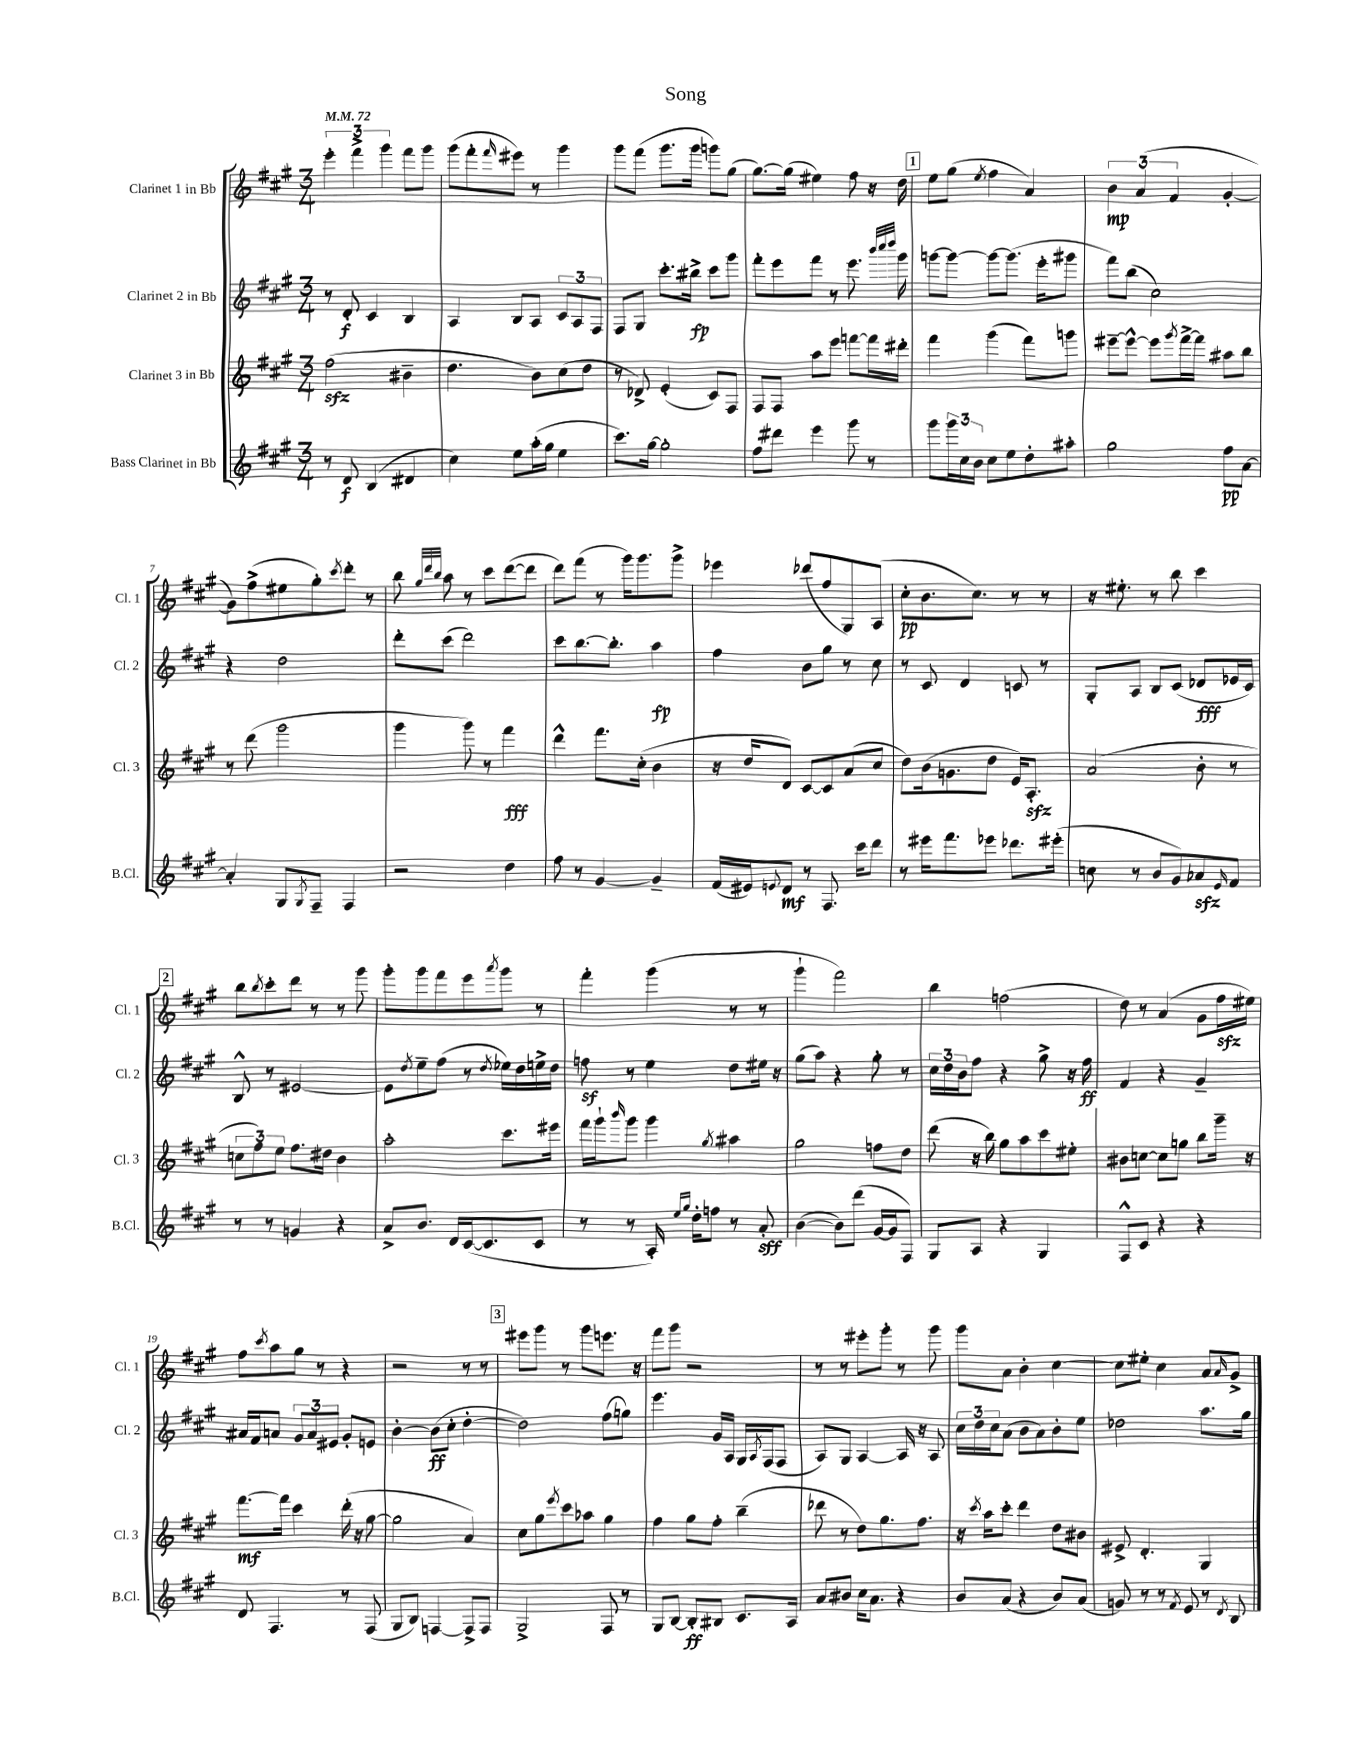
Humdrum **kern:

**kern	**kern	**kern	**kern
*staff4	*staff3	*staff2	*staff1
*clefG2	*clefG2	*clefG2	*clefG2
*k[f#c#g#]	*k[f#c#g#]	*k[f#c#g#]	*k[f#c#g#]
*M3/4	*M3/4	*M3/4	*M3/4
*MM72	*MM72	*MM72	*MM72
8r	(2ff#	8r	6eee'
8d	.	8d'	.
.	.	.	6fff#^
(4B	.	4c#	.
.	.	.	6ggg#
4d#	4b#~	4B	8fff#
.	.	.	8ggg#
=	=	=	=
4cc#)	4.dd	4A	(8ggg#
.	.	.	8fff#'
.	.	.	16qqfff#
8ee	.	8B	8eee#)
(16aa'	8b)	8A	8r
16gg#	.	.	.
4ee	(8cc#	12c#	4ggg#
.	.	12A	.
.	8dd	.	.
.	.	12F#	.
=	=	=	=
8.ccc#)	8r	8F#	8ggg#
.	8d-^)	8G#	(8fff#
[16gg#	.	.	.
2gg#']	(4e'	8.ccc#'	8.ggg#
.	.	16bb#^	16ggg#
.	8c#)	8ccc#	8ggg)
.	8F#	8ggg#	(8gg#
=	=	=	=
8ff#	8F#	8fff#'	[8.gg#)
8ddd#	8F#	8eee	.
.	.	.	(16gg#]
4eee	8aa	8fff#	4ee#)
.	8eee	8r	.
8ggg#	[8fff	8.eee	8ff#
8r	16fff]	.	16r
.	.	32qqbbb	.
.	.	32qqcccc#	.
.	.	32qqdddd	.
.	16ddd#'	16ggg#	16dd
=	=	=	=
8ggg#	4fff#	[8ggg	8ee
24ggg#	.	8ggg_	(8gg#
24cc#	.	.	.
24b	.	.	.
.	.	.	8qee
8cc#	(4ggg#	8ggg_	4ff#
8ee	.	(8.ggg]	.
8dd'	8fff#)	.	4a)
.	.	16eee'	.
8aa#'	8ggg	8ggg#	.
=	=	=	=
2gg#	[8eee#~	8fff#)	6b
.	8eee#^^_	(8bb	.
.	.	.	(6a
.	8eee#]	2cc#)	.
.	.	.	6f#
.	8qggg#	.	.
.	[16fff#^	.	.
.	16fff#]	.	.
8ff#	8aa#	.	[4g#'
[8a	8bb	.	.
=	=	=	=
4a']	8r	4r	8g#])
.	(8ddd	.	(8ff#^
8G#	2ggg#	2dd	8ee#
8qG#	.	.	.
8F#~	.	.	8gg#')
.	.	.	8qccc#
4F#	.	.	8ddd'
.	.	.	8r
=	=	=	=
2r	4ggg#	8ddd'	8bb
.	.	.	32qqgg#
.	.	.	32qqddd
.	.	.	32qqbb
.	.	(8ccc#	8aa
.	8ggg#)	2ddd)	8r
.	8r	.	8ccc#
4dd	4fff#	.	([8ddd
.	.	.	8ddd]
=	=	=	=
8ff#	4ddd^^	8ccc#	8ddd)
8r	.	[8.bb	(8fff#
[4g#	8.fff#	.	8r
.	.	8.bb']	.
.	.	.	16ggg#)
.	(16cc#'	.	8.ggg#
4g#~]	4b	4aa	.
.	.	.	8ggg#^
=	=	=	=
(16f#	16r	4ff#	4eee-
16e#)	16dd	.	.
8qqe	.	.	.
8d	8d)	.	.
8r	[8c#	8b	(8ddd-
8.F#	8c#]	8gg#	8ff#
.	(8a	8r	8G#)
16ccc#	.	.	.
8ddd	8cc#	8cc#	(8A
=	=	=	=
8r	8dd)	8r	8cc#'
16eee#	(16b	8c#	8.b
8.fff#	8.g	.	.
.	.	4d	.
.	.	.	8.cc#)
8eee-	8dd	.	.
8.ddd-	16e)	8c	8r
.	8.A'	.	.
.	.	8r	8r
(16eee#'	.	.	.
=	=	=	=
8cc	(2a	8G#'	16r
.	.	.	8.ee#'
8r	.	8A	.
8b	.	8B	8r
8g#)	.	(8c#	8bb
8a-	8b'	8d-	4ccc#
16qqe	.	.	.
8f#	8r	16e-	.
.	.	16c#)	.
=	=	=	=
8r	12cc	8B^^	8bb
.	12ff#)	.	.
.	.	.	8qbb
8r	.	8r	8ccc#'
.	12ee	.	.
4g	8.ff#	[2e#	8ddd
.	.	.	8r
.	16dd#	.	.
4r	4b	.	8r
.	.	.	8ggg#
=	=	=	=
8a^	2aa'	8e#]	8ggg#'
.	.	8qdd	.
8.b	.	8ee~	8ggg#
.	.	(8ff#	8fff#
16d	.	.	.
([16c#	.	8r	8eee
8.c#]	.	.	.
.	.	8qdd	8qaaa
.	8.ccc#	16ee-)	8ggg#
.	.	16dd	.
8c#	.	16ee^	8r
.	16eee#	16dd	.
=	=	=	=
8r	16fff#	8ff	4fff#'
.	16ggg#`	.	.
.	16qqbbb	.	.
8r	8ggg#	8r	.
16A')	4ggg#	4ee	(4ggg#
16qqee	.	.	.
16qqgg#	.	.	.
16dd'	.	.	.
8ff	.	.	.
.	8qgg#	.	.
8r	4aa#	8dd	8r
8a'	.	16ee#	8r
.	.	16r	.
=	=	=	=
([4b	2gg#	(8gg#	4ggg#`
.	.	8aa)	.
8b])	.	4r	2fff#)
(8ddd	.	.	.
[16g#	8ff	8gg#'	.
16g#]	.	.	.
8F#)	8dd	8r	.
=	=	=	=
8G#	(8ddd	24cc#	4bb
.	.	24dd	.
.	.	24b	.
8A	16r	8ff#	.
.	16bb)	.	.
4r	8gg#	4r	(2ff
.	8aa	.	.
4G#	8ccc#	8gg#^	.
.	8ee#'	16r	.
.	.	16ff#	.
=	=	=	=
8F#^^	8b#	4f#	8dd)
8c#	[8cc	.	8r
4r	8cc]	4r	(4a
.	8gg	.	.
4r	8bb	4g#~	8g#
.	16ggg#~	.	16ff#
.	16r	.	16ee#)
=	=	=	=
8d	[8.fff#	16a#	8ff#
.	.	16f#	.
.	.	.	8qccc#
4.F#	.	8a	8aa
.	16fff#]	.	.
.	4ccc#	12g#	8gg#
.	.	12a	.
.	.	.	8r
.	.	12e#	.
8r	(16ddd'	8g#'	4r
.	16r	.	.
(8F#	[8gg#	8e	.
=	=	=	=
8G#	2gg#]	[4b'	2r
8B)	.	.	.
[4F	.	(8b]	.
.	.	8cc#'	.
8F^]	4a)	[4dd'	8r
8F	.	.	8r
=	=	=	=
2G#^	8cc#	2dd])	8eee#
.	8gg#	.	8ggg#
.	8qeee	.	.
.	8ccc#	.	8r
.	8aa-	.	8ggg#
8F#	4gg#	(8ff#	8.eee
8r	.	8gg)	.
.	.	.	16r
=	=	=	=
8G#	4ff#	4.eee	8fff#
[8B	.	.	8ggg#
8B']	8gg#	.	2r
8B#	8ff#'	16g#	.
.	.	16A	.
8.c#	(4bb~	16G#	.
.	.	8qA	.
.	.	(16F#	.
.	.	8F#	.
16A	.	.	.
=	=	=	=
8a	8ddd-	8A)	8r
8b#	8r	8G#	8r
16cc#	8dd)	[4A	8eee#'
8.a	.	.	.
.	8.gg#	.	8ggg#'
4r	.	16A]	8r
.	8.ff#	16r	.
.	.	8A	8ggg#
=	=	=	=
8b	16r	24cc#	8ggg#
.	.	24dd	.
.	8qccc#	.	.
.	16aa	.	.
.	.	24cc#	.
(8a	8ccc#'	(8a	8a
4r	4ddd	8b	4b'
.	.	8a)	.
8b)	8dd	8b'	[4cc#
(8a	8b#	8ee	.
=	=	=	=
8g)	8e#^	2dd-	8cc#]
8r	4.d'	.	8ee#'
8r	.	.	4cc#
8qf#	.	.	.
8e	.	.	.
8r	4G#	8.aa	8a
8qd	.	.	16qqa
8B	.	.	8g#^
.	.	16gg#	.
==	==	==	==
*-	*-	*-	*-
